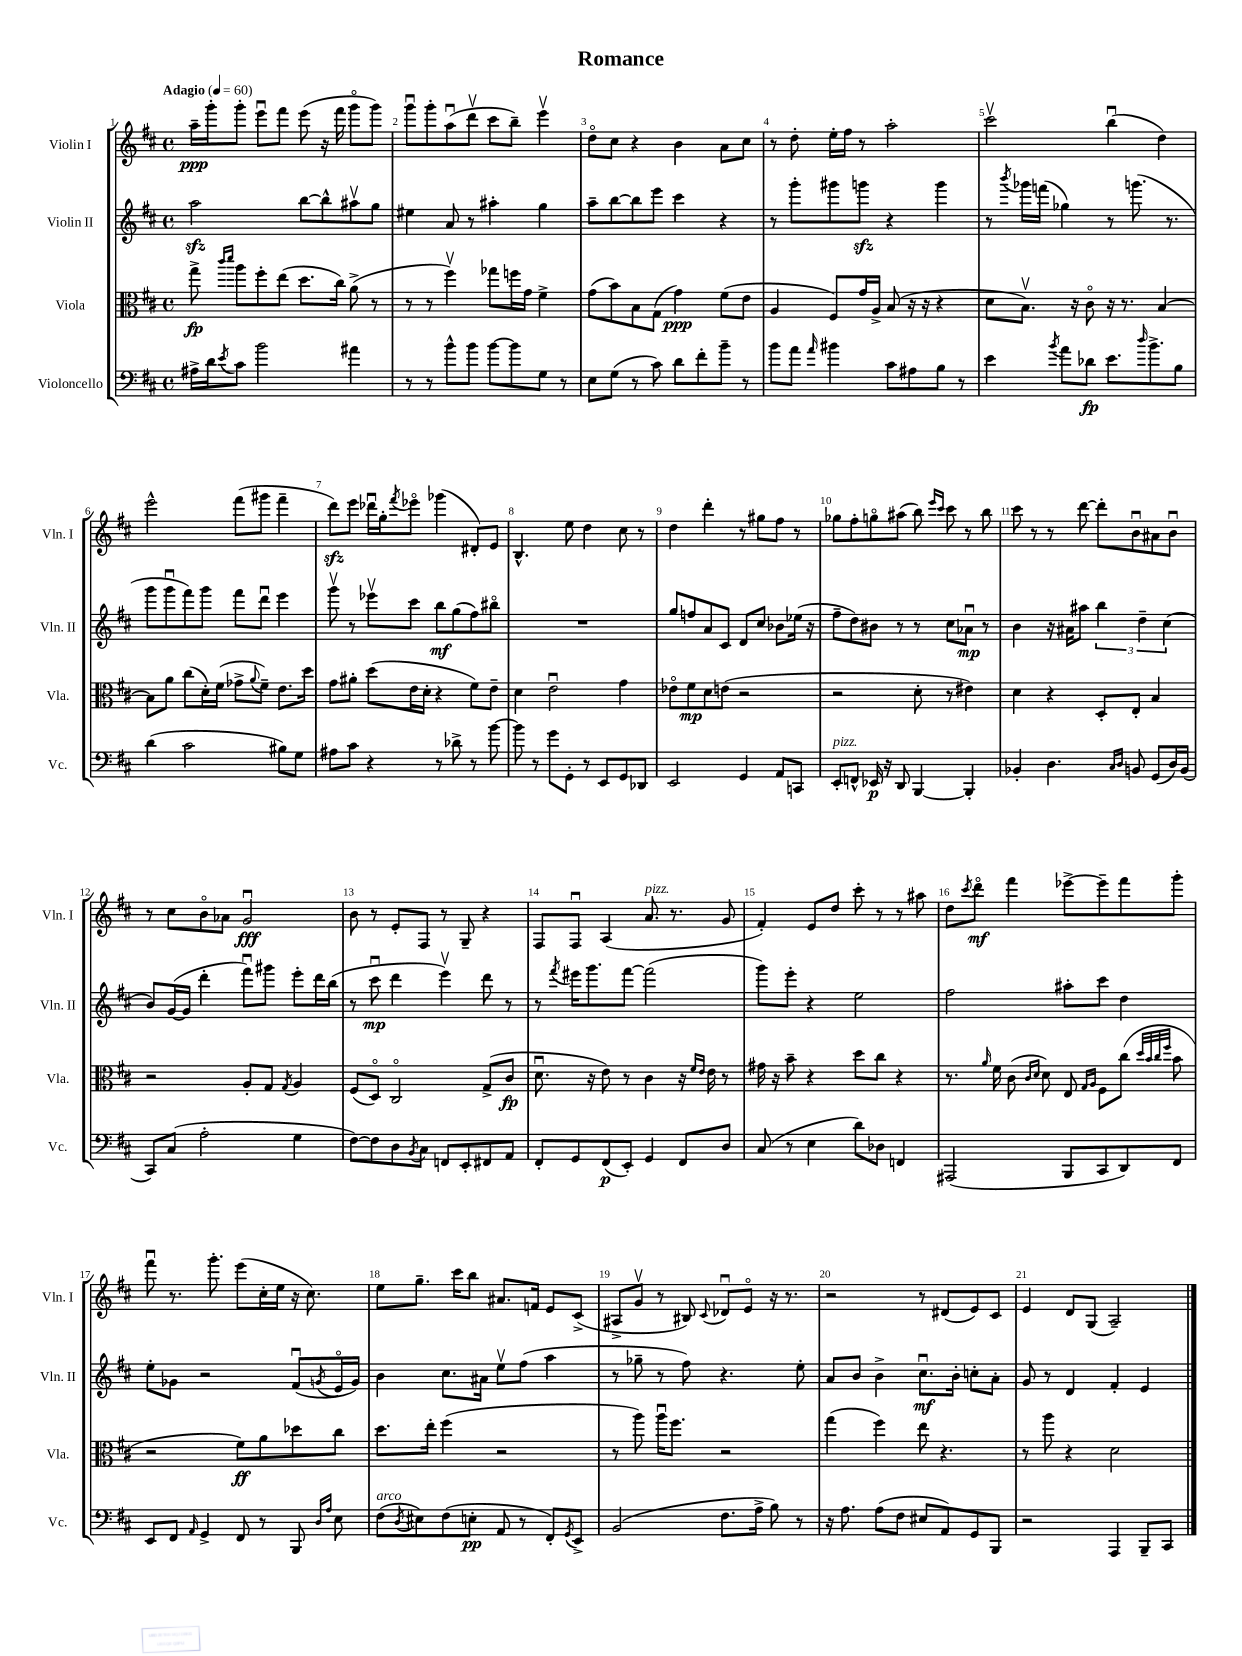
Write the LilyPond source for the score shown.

\header { title = "Romance" }
<<
\new StaffGroup <<
\new Staff = "s0" \with { instrumentName = "Violin I" shortInstrumentName = "Vln. I" } {
    \clef treble \key d \major \defaultTimeSignature \time 4/4 \tempo "Adagio" 4 = 60
    a''16--\ppp g'''16-. g'''8-. e'''8\downbow fis'''8 e'''8( r16 fis'''16 g'''8\flageolet g'''8) |
    g'''8\downbow g'''8-. a''8\downbow( d'''8\upbow cis'''8 b''8--) e'''4\upbow |
    d''8\flageolet cis''8 r4 b'4 a'8 cis''8 |
    r8 d''8-. e''16-. fis''16 r8 a''2-. |
    cis'''2\upbow b''4\downbow( d''4) |
    e'''2-^ fis'''8( gis'''8 fis'''4-- |
    d'''8\sfz) e'''8 des'''16\downbow g''16-. \acciaccatura { fis'''8 } ees'''8\flageolet ges'''4( dis'8-.) e'8 |
    b4.-^ e''8 d''4 cis''8 r8 |
    d''4 d'''4-. r8 gis''8 fis''8 r8 |
    ges''8 fis''8-. g''8\flageolet ais''8( b''8) \grace { e'''16 cis'''16 } cis'''8 r8 b''8 |
    cis'''8 r8 r8 d'''8~ d'''8-. b'8\downbow ais'8 b'8\downbow |
    r8 cis''8 b'8\flageolet aes'8 g'2\downbow\fff |
    b'8 r8 e'8-. fis8 r8 g8-- r4 |
    fis8 fis8\downbow a4( a'8.^\markup { \italic "pizz." } r8. g'8 |
    fis'4-.) e'8 d''8 cis'''8-. r8 r8 ais''8 |
    d''8 \acciaccatura { cis'''8 } d'''8\flageolet\mf fis'''4 ees'''8~-> ees'''8-- fis'''8 g'''8-. |
    fis'''8\downbow r8. g'''8.-. e'''8( cis''16-. e''16 r16 cis''8.) |
    e''8 g''8.-- cis'''16 b''8 ais'8. f'16 e'8 cis'8->( |
    ais8-> g'8\upbow r8 bis8) \appoggiatura { cis'8 } des'8\downbow e'8\flageolet r16 r8. |
    r2 r8 dis'8( e'8) cis'8 |
    e'4 d'8 g8( a2--) \bar "|." |
}
\new Staff = "s1" \with { instrumentName = "Violin II" shortInstrumentName = "Vln. II" } {
    \clef treble \key d \major \defaultTimeSignature \time 4/4
    a''2\sfz b''8~ b''8-^ ais''8\upbow g''8 |
    eis''4 a'8 r8 ais''4-. g''4 |
    a''8-- b''8~ b''8 e'''8 cis'''4 r4 |
    r8 g'''8-. gis'''8 g'''8\sfz r4 g'''4 |
    r8 \acciaccatura { b'''8 } ges'''16 f'''16( ges''4) r8 g'''8.( r8. |
    g'''8 g'''8\downbow fis'''8) g'''8 fis'''8 d'''8\downbow e'''4 |
    g'''8\upbow r8 ees'''8\upbow cis'''8 b''8\mf g''8( fis''8) bis''8\flageolet |
    R1 |
    g''8 f''8 a'8 cis'8 d'8 cis''8 bes'8 ees''16( r16 |
    fis''8-- d''8) bis'8 r8 r8 cis''8 aes'8\downbow\mp r8 |
    b'4 r16 ais'16 ais''8 \tuplet 3/2 { b''4 d''4-- cis''4( } |
    b'8) g'16~( g'16 d'''4-. fis'''8\downbow) gis'''8 e'''8-. d'''16 b''16( |
    r8 cis'''8\downbow\mp d'''4 e'''4\upbow) d'''8 r8 |
    r8 \acciaccatura { fis'''8 } eis'''16 g'''8. fis'''8~ fis'''2( |
    g'''8) e'''8-. r4 e''2 |
    fis''2 ais''8-. cis'''8 d''4 |
    e''8-. ges'8 r2 fis'8\downbow( \acciaccatura { g'8 } e'16\flageolet g'16) |
    b'4 cis''8. ais'16 e''8\upbow fis''8( a''4 |
    r8 ges''8-- r8 fis''8) r4. e''8-. |
    a'8 b'8 b'4-> cis''8.\downbow\mf b'16-. c''8-. a'8-. |
    g'8 r8 d'4 fis'4-. e'4 \bar "|." |
}
\new Staff = "s2" \with { instrumentName = "Viola" shortInstrumentName = "Vla." } {
    \clef alto \key d \major \defaultTimeSignature \time 4/4
    g''8->\fp \grace { cis'''16 d'''16 } a''8 fis''8-. e''8( d''8. cis''16) a'8->( r8 |
    r8 r8 fis''4\upbow) ges''8 f''16 g'16 fis'4-> |
    g'8( b'8) b8 g8( g'4\ppp) fis'8( e'8 |
    a4 fis8) g'16 a16-> b8( r16 r16 r4 |
    d'8 b8.\upbow) r16 cis'8\flageolet r16 r8. b4~ |
    b8 a'8 cis''8( d'16-.) fis'16( ges'8-> \appoggiatura { a'8 } fis'8--) e'8. d''16 |
    g'8 ais'8-. d''8( e'16 d'16-. r4 fis'8) e'8-- |
    d'4 e'2\downbow g'4 |
    ees'8\flageolet fis'8\mp d'8 e'8( r2 |
    r2 d'8-. r8 eis'4) |
    d'4 r4 d8-. e8-. b4 |
    r2 a8-. g8 \acciaccatura { g8 } a4 |
    fis8( d8\flageolet) cis2\flageolet g8->( cis'8\fp |
    d'8.\downbow r16 e'8) r8 cis'4 r16 \grace { fis'16 e'16 } e'16 r8 |
    gis'16 r16 b'8-- r4 d''8 cis''8 r4 |
    r8. \grace { a'16 } fis'16 cis'8( \grace { cis'16 d'16 } d'8) e8 \grace { g16 a16 } fis8 cis''8( \grace { d''32 b'32 cis''32 fis''32 } b'8 |
    r2 fis'8\ff) a'8 des''8 cis''8 |
    d''8. e''16-. fis''4( r2 |
    r8 a''8) a''16\downbow fis''8. r2 |
    g''4( fis''4) e''8 r4. |
    r8 a''8 r4 d'2 \bar "|." |
}
\new Staff = "s3" \with { instrumentName = "Violoncello" shortInstrumentName = "Vc." } {
    \clef bass \key d \major \defaultTimeSignature \time 4/4
    ais16-> d'16 \acciaccatura { e'8 } cis'8 b'2 ais'4 |
    r8 r8 b'8-^ b'8 b'8~ b'8 g8 r8 |
    e8 g8( r8 cis'8) d'8 fis'8-. b'8-- r8 |
    b'8 a'8 \grace { a'16 } bis'4 cis'8 ais8 b8 r8 |
    e'4 \acciaccatura { b'8 } a'8 des'8\fp e'8. \grace { d''16 } b'8.-> b8 |
    d'4( cis'2 bis8) g8 |
    ais8 cis'8 r4 r8 des'8-> r8 b'8~ |
    b'8 r8 g'8 g,8-. r8 e,8 g,8 des,8 |
    e,2 g,4 a,8 c,8 |
    e,8-.^\markup { \italic "pizz." } f,8-^ ees,16\p r16 d,8 b,,4~ b,,4-. |
    bes,4-. d4. \grace { cis16 d16 } b,8 g,8( d16) b,16( |
    cis,8) cis8( a2-. g4 |
    fis8~) fis8 d8 \acciaccatura { b,8 } cis8 f,8 e,8-. fis,8 a,8 |
    fis,8-. g,8 fis,8\p( e,8-.) g,4 fis,8 d8 |
    cis8( r8 e4 d'8) des8 f,4 |
    ais,,2( b,,8 cis,8 d,8) fis,8 |
    e,8 fis,8 \grace { a,16 } g,4-> fis,8 r8 b,,8 \grace { d16 a16 } e8 |
    fis8^\markup { \italic "arco" }( \acciaccatura { d8 } eis8) fis8( e8-.\pp a,8 r8 fis,8-.) \acciaccatura { g,8 } e,8-> |
    b,2( fis8. a16-> b8) r8 |
    r16 a8. a8( fis8 eis8 a,8) g,8 b,,8 |
    r2 a,,4 b,,8-- cis,8 \bar "|." |
}
>>
>>
\layout { \context { \Score \override BarNumber.break-visibility = ##(#f #t #t) barNumberVisibility = #all-bar-numbers-visible } }
